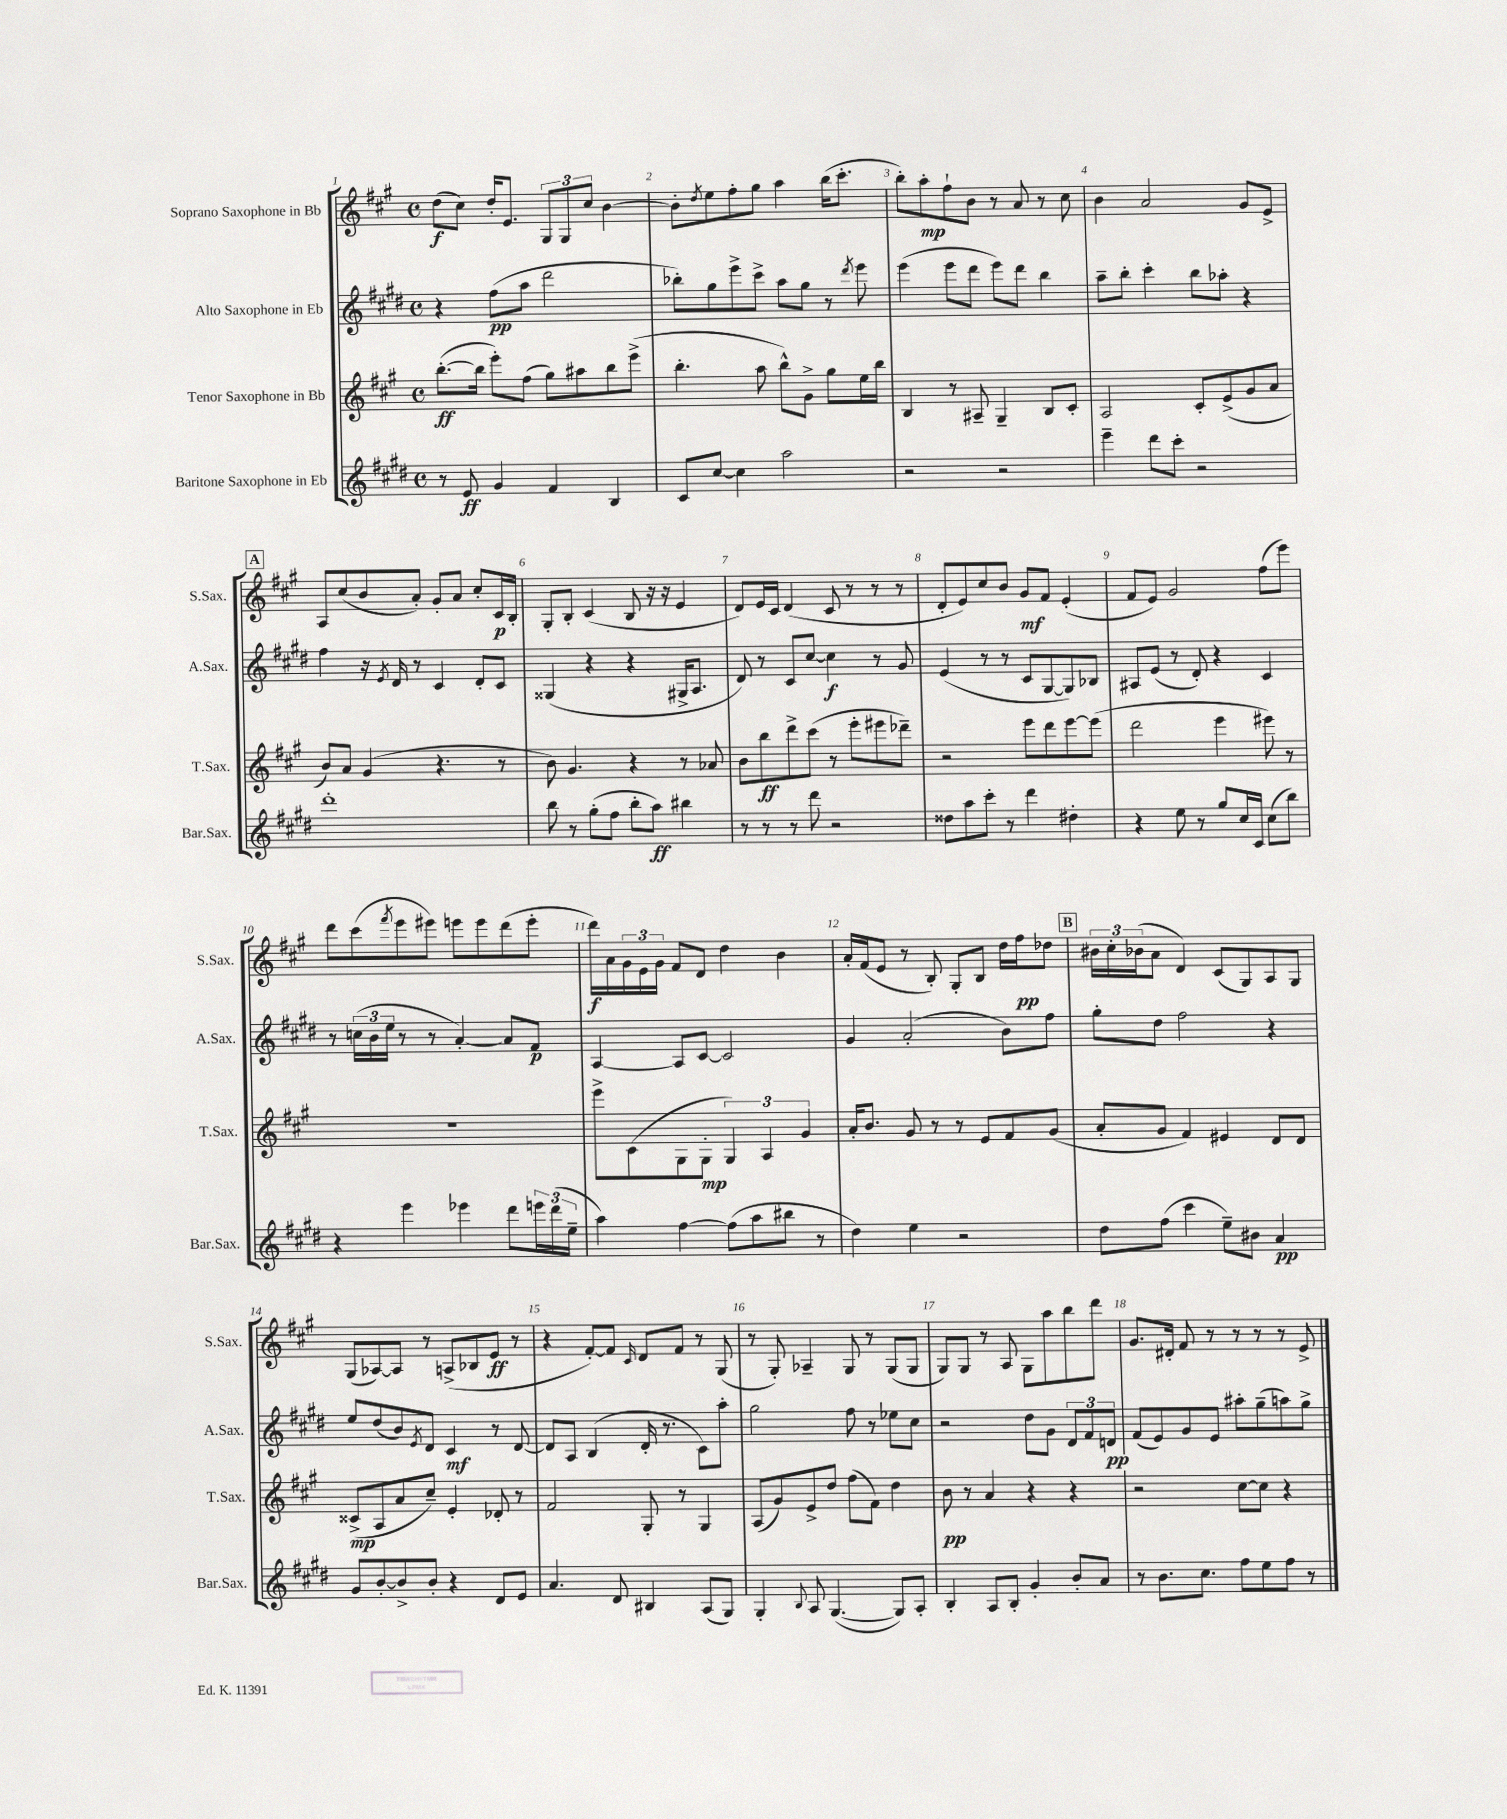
<<
\new StaffGroup <<
\new Staff = "s0" \with { instrumentName = "Soprano Saxophone in Bb" shortInstrumentName = "S.Sax." } {
    \clef treble \key a \major \defaultTimeSignature \time 4/4
    d''8\f( cis''8) d''16-. e'8. \tuplet 3/2 { gis8 gis8 cis''8 } b'4~ |
    b'8-. \acciaccatura { d''8 } e''8 fis''8-. gis''8 a''4 b''16( cis'''8.-. |
    b''8-.) a''8-.\mp fis''8-! b'8 r8 a'8 r8 cis''8 |
    b'4 a'2 gis'8 e'8-> |
    \mark \markup { \box "A" } a8 cis''8( b'8 a'8-.) gis'8-. a'8 cis''8-. cis'16\p b16-. |
    gis8-. b8-. cis'4( b8 r16 r16 e'4 |
    d'8) e'16 cis'16 d'4( cis'8 r8 r8 r8 |
    d'8-. e'8) cis''8 b'8 gis'8\mf fis'8 e'4-.( |
    fis'8 e'8) gis'2 fis''8( e'''8) |
    d'''8 cis'''8( \acciaccatura { fis'''8 } e'''8 eis'''8) e'''8 e'''8 d'''8( e'''8-. |
    d'''16\f) a'16 \tuplet 3/2 { gis'16 e'16 gis'16 } fis'8 d'8 d''4 b'4 |
    a'16-. fis'16( e'8 r8 b8-.) gis8-. b8 d''16 fis''16\pp des''8 |
    \mark \markup { \box "B" } \tuplet 3/2 { bis'16 cis''16-. bes'16( } a'8 d'4) cis'8( gis8) a8 gis8 |
    gis8( aes8~) aes8 r8 a8->( bes8 e'8\ff r8 |
    r4 fis'8~-.) fis'8 \grace { cis'16 } d'8 fis'8 r8 gis8( |
    r8 gis8-.) aes4-- gis8 r8 gis8( gis8 |
    gis8) gis8 r8 a8 gis8 a''8 b''8 d'''8 |
    gis'8. dis'16-. fis'8 r8 r8 r8 r8 e'8-> \bar "|." |
}
\new Staff = "s1" \with { instrumentName = "Alto Saxophone in Eb" shortInstrumentName = "A.Sax." } {
    \clef treble \key e \major \defaultTimeSignature \time 4/4
    r4 fis''8\pp( a''8 dis'''2 |
    bes''8-.) gis''8 e'''8-> cis'''8-> a''8 gis''8 r8 \acciaccatura { dis'''8 } e'''8 |
    e'''4( e'''8 dis'''8 e'''8) dis'''8 b''4 |
    a''8-- b''8-. cis'''4-. b''8 aes''8-. r4 |
    \mark \markup { \box "A" } fis''4 r16 \acciaccatura { e'8 } dis'16 r8 cis'4 dis'8-. cis'8 |
    gisis4( r4 r4 gis16-> a8. |
    dis'8) r8 cis'8 cis''8~ cis''4\f r8 gis'8 |
    e'4( r8 r8 cis'8 gis8~ gis8) bes8 |
    ais8 e'8( r8 dis'8-.) r4 cis'4 |
    r8 \tuplet 3/2 { c''16( b'16 e''16 } r8 r8 a'4~-.) a'8 fis'8\p |
    a4~ a8 cis'8~ cis'2 |
    gis'4 a'2-.( b'8) fis''8 |
    \mark \markup { \box "B" } gis''8-. dis''8 fis''2 r4 |
    e''8 dis''8( b'8) \acciaccatura { e'8 } dis'8 cis'4\mf r8 dis'8~ |
    dis'8 a8 b4( dis'16-. r8. cis'8) a''8-. |
    gis''2 fis''8 r8 ees''8 cis''8 |
    r2 dis''8 gis'8 \tuplet 3/2 { dis'8 fis'8 d'8\pp } |
    fis'8( e'8) gis'8 e'8 ais''8-. gis''8--( a''8) gis''8-> \bar "|." |
}
\new Staff = "s2" \with { instrumentName = "Tenor Saxophone in Bb" shortInstrumentName = "T.Sax." } {
    \clef treble \key a \major \defaultTimeSignature \time 4/4
    b''8.~-.\ff( b''16 e'''8-.) fis''8( gis''8) ais''8 b''8 e'''8->( |
    b''4.-. a''8 b''8-^) gis'8-> gis''8 e''16 b''16 |
    b4 r8 ais8-- gis4-- b8 cis'8-. |
    a2 cis'8-. e'8->( gis'8 a'8 |
    \mark \markup { \box "A" } b'8) a'8 gis'4( r4. r8 |
    b'8) gis'4. r4 r8 aes'8 |
    b'8 b''8\ff d'''8-> cis'''8( r8 e'''8-. eis'''8 des'''8--) |
    r2 e'''8 d'''8 e'''8~ e'''8( |
    d'''2 e'''4 eis'''8) r8 |
    R1 |
    e'''8-> cis'8( gis8 gis8-.\mp \tuplet 3/2 { gis4) a4 gis'4 } |
    a'16-. b'8. gis'8 r8 r8 e'8 fis'8 gis'8( |
    \mark \markup { \box "B" } a'8-. gis'8 fis'4) eis'4 d'8 d'8 |
    cisis'8->\mp( a8 a'8 cis''8--) e'4-. des'8-. r8 |
    fis'2 gis8-. r8 gis4 |
    a8( gis'8) e'8-> d''8 fis''8( fis'8) d''4 |
    b'8\pp r8 a'4 r4 r4 |
    r2 cis''8~ cis''8 r4 \bar "|." |
}
\new Staff = "s3" \with { instrumentName = "Baritone Saxophone in Eb" shortInstrumentName = "Bar.Sax." } {
    \clef treble \key e \major \defaultTimeSignature \time 4/4
    r8 e'8\ff gis'4 fis'4 b4 |
    cis'8 cis''8~ cis''4 a''2 |
    r2 r2 |
    e'''4-- dis'''8 cis'''8-. r2 |
    \mark \markup { \box "A" } dis'''1-. |
    b''8 r8 gis''8-.( fis''8 b''8-. a''8\ff) bis''4 |
    r8 r8 r8 dis'''8 r2 |
    disis''8 a''8 cis'''8-. r8 dis'''4 dis''4-. |
    r4 e''8 r8 gis''8 cis''16 cis'16 cis''8( b''8) |
    r4 e'''4 ees'''4 dis'''8 \tuplet 3/2 { e'''16 dis'''16( e''16-- } |
    a''4) fis''4~ fis''8( a''8 bis''8 r8 |
    dis''4) e''4 r2 |
    \mark \markup { \box "B" } dis''8 fis''8( cis'''4 e''8--) bis'8 a'4\pp |
    gis'8 b'8~-. b'8-> b'8-. r4 dis'8 e'8 |
    a'4. dis'8 bis4 a8( gis8) |
    gis4-. \appoggiatura { b8 } a8 gis4.~( gis8) a8-. |
    b4-. a8 b8-. gis'4-. b'8-. a'8 |
    r8 b'8. cis''8. fis''8 e''8 fis''8 r8 \bar "|." |
}
>>
>>
\layout { \context { \Score \override BarNumber.break-visibility = ##(#f #t #t) barNumberVisibility = #all-bar-numbers-visible } }
